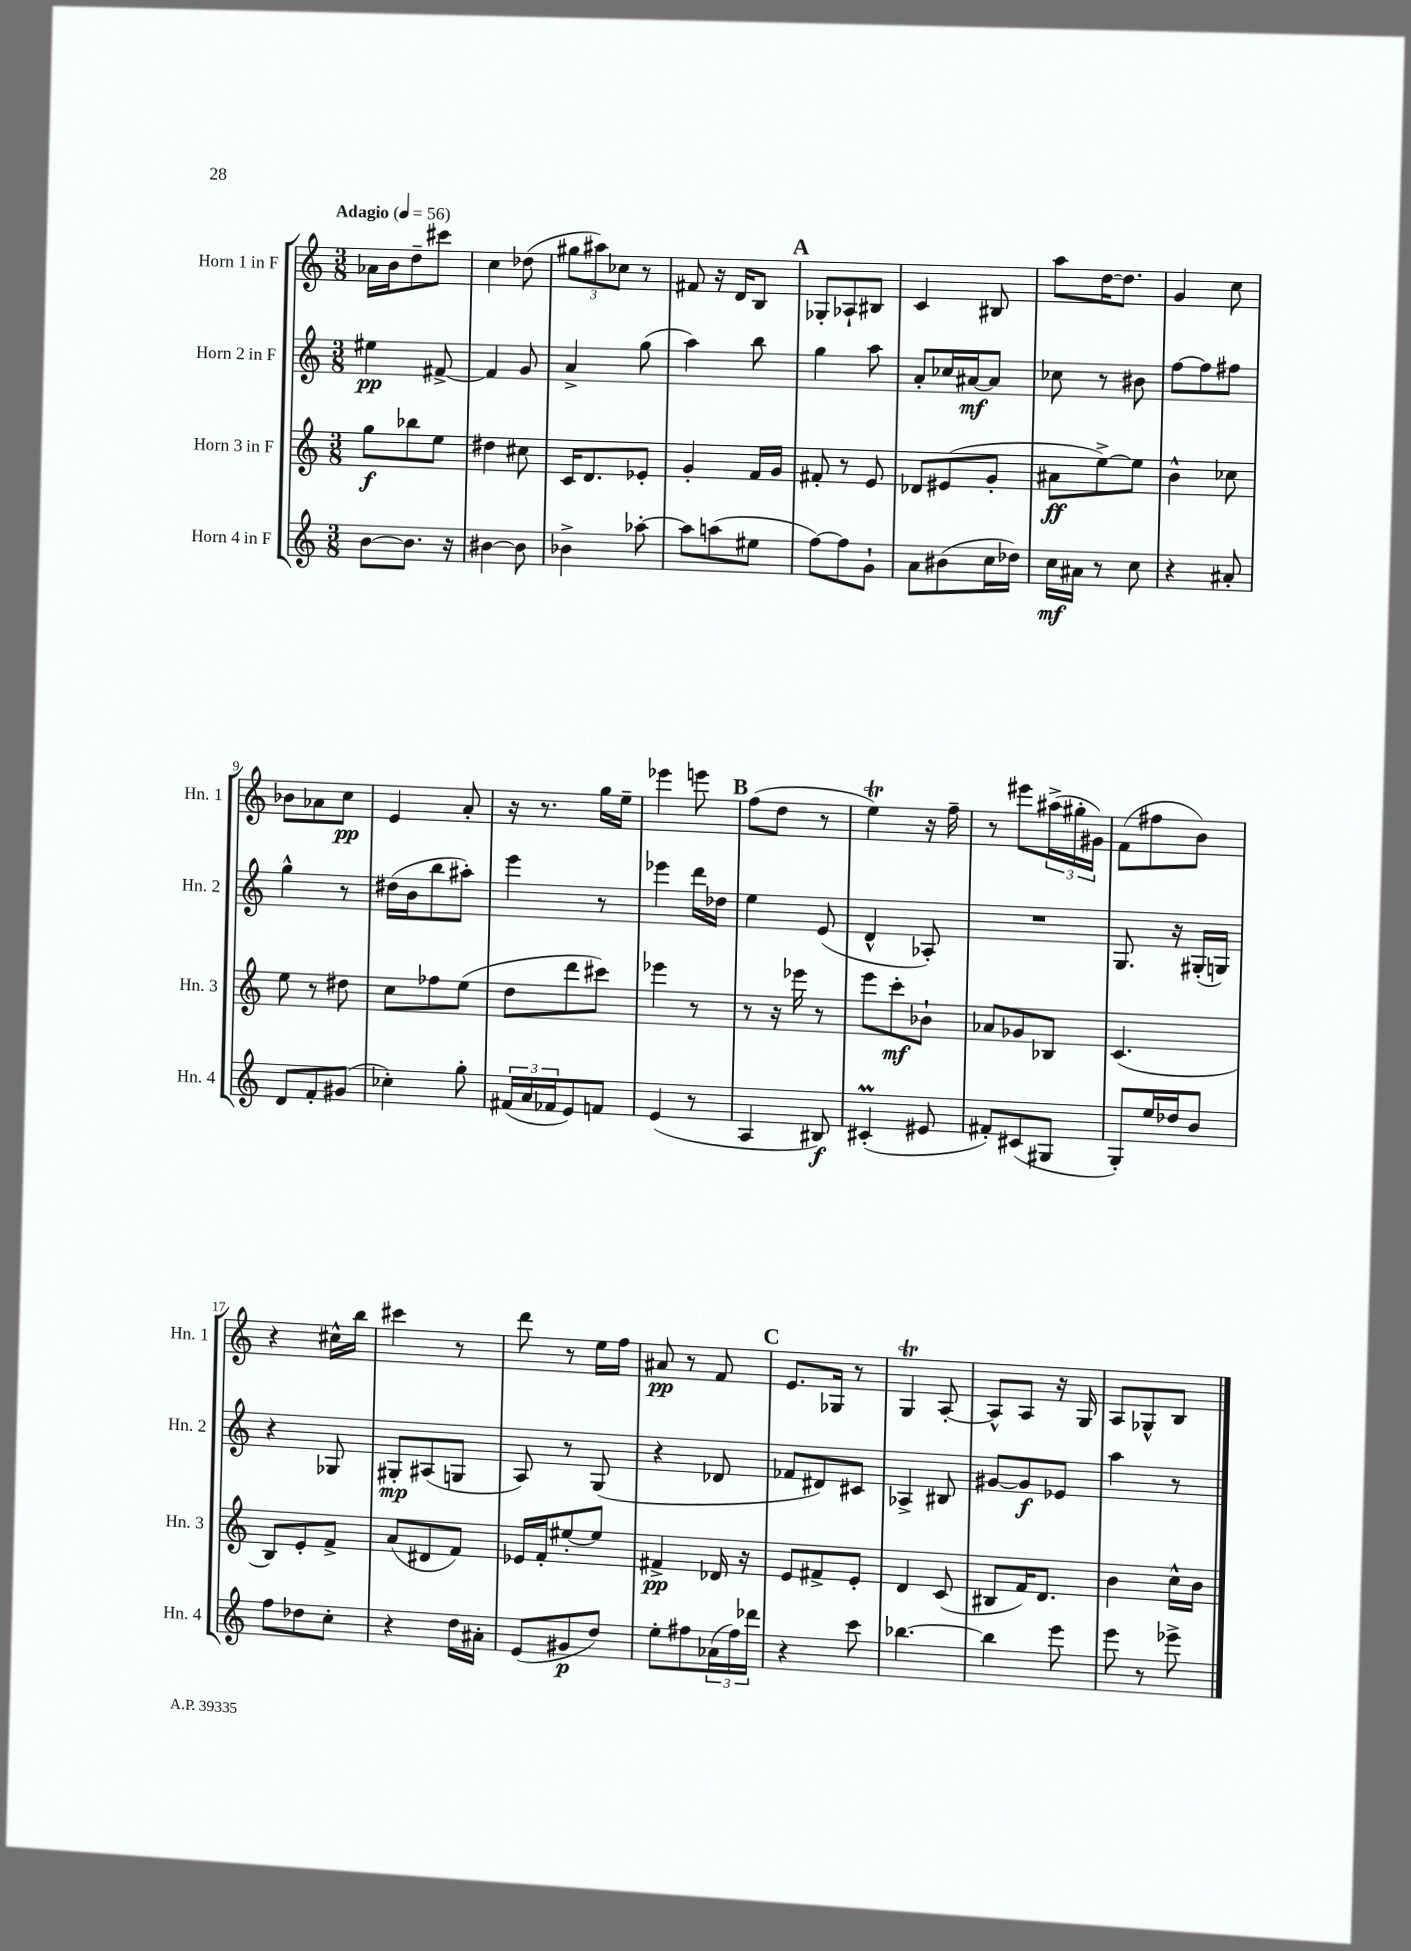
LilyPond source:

<<
\new StaffGroup <<
\new Staff = "s0" \with { instrumentName = "Horn 1 in F" shortInstrumentName = "Hn. 1" } {
    \clef treble \key c \major \numericTimeSignature \time 3/8 \tempo "Adagio" 4 = 56
    aes'16 b'16 d''8-- cis'''8 |
    c''4 des''8( |
    \tuplet 3/2 { gis''8 ais''8) ces''8 } r8 |
    fis'8 r16 d'16 b8 |
    \mark \markup { \bold "A" } ges8-. aes8-! bis8 |
    c'4 bis8 |
    a''8 d''16~ d''8. |
    g'4 c''8 |
    bes'8 aes'8 c''8\pp |
    e'4 a'8-. |
    r16 r8. g''16 e''16-- |
    ees'''4 e'''8 |
    \mark \markup { \bold "B" } f''8( d''8 r8 |
    e''4\trill) r16 f''16-- |
    r8 eis'''8 \tuplet 3/2 { ais''16->( gis''16-. gis'16) } |
    f'8( fis''8 b'8) |
    r4 cis''16-^ b''16 |
    cis'''4 r8 |
    d'''8 r8 e''16 f''16 |
    ais'8\pp r8 f'8 |
    \mark \markup { \bold "C" } e'8. ges16 r8 |
    g4\trill a8~-. |
    a8-^ a8 r16 g16 |
    a8 ges8-^ b8 \bar "|." |
}
\new Staff = "s1" \with { instrumentName = "Horn 2 in F" shortInstrumentName = "Hn. 2" } {
    \clef treble \key c \major \numericTimeSignature \time 3/8
    eis''4\pp fis'8~-> |
    fis'4 g'8 |
    a'4-> g''8( |
    a''4) b''8 |
    \mark \markup { \bold "A" } g''4 a''8 |
    a'8-. ces''16 ais'16~\mf ais'8 |
    ces''8 r8 bis'8 |
    f''8~ f''8 fis''8 |
    g''4-^ r8 |
    dis''16( b'16 b''8 ais''8-.) |
    e'''4 r8 |
    ees'''4 d'''16 des''16 |
    \mark \markup { \bold "B" } e''4 e'8( |
    d'4-^ aes8-.) |
    R4. |
    g8. r16 gis16-.( g16) |
    r4 ges8 |
    gis8-.\mp ais8( g8 |
    a8) r8 g8( |
    r4 des'8 |
    \mark \markup { \bold "C" } fes'8 dis'8) cis'8 |
    aes4-> bis8 |
    gis'8~ gis'8\f ees'8 |
    a''4 r8 \bar "|." |
}
\new Staff = "s2" \with { instrumentName = "Horn 3 in F" shortInstrumentName = "Hn. 3" } {
    \clef treble \key c \major \numericTimeSignature \time 3/8
    g''8\f bes''8 e''8 |
    dis''4 cis''8 |
    c'16 d'8. ees'8-. |
    g'4-. f'16 g'16 |
    \mark \markup { \bold "A" } fis'8-. r8 e'8 |
    des'8 eis'8( g'8-. |
    ais'8\ff e''8~->) e''8 |
    b'4-^ ces''8 |
    e''8 r8 dis''8 |
    c''8 fes''8 e''8( |
    d''8 d'''8 cis'''8) |
    ees'''4 r8 |
    \mark \markup { \bold "B" } r8 r16 ees'''16 r8 |
    e'''8 c'''8-.\mf bes'8-! |
    aes'8 ges'8 bes8 |
    c'4.( |
    b8) e'8-. f'8-> |
    a'8( dis'8 f'8) |
    ees'16 f'16-. eis''8~-. eis''8 |
    fis'4->\pp des'16 r16 |
    \mark \markup { \bold "C" } e'8 fis'8-> e'8-. |
    d'4 c'8( |
    bis8 f'16) d'8. |
    b'4 c''16-^ b'16 \bar "|." |
}
\new Staff = "s3" \with { instrumentName = "Horn 4 in F" shortInstrumentName = "Hn. 4" } {
    \clef treble \key c \major \numericTimeSignature \time 3/8
    b'8~ b'8. r16 |
    bis'4~ bis'8 |
    bes'4-> aes''8~-. |
    aes''8 a''8( eis''8 |
    \mark \markup { \bold "A" } f''8~) f''8 g'8-! |
    a'8 bis'8( c''16 des''16) |
    c''16\mf ais'16 r8 c''8 |
    r4 ais'8-. |
    d'8 f'8-. gis'8( |
    ces''4-.) g''8-. |
    \tuplet 3/2 { fis'16( a'16 fes'16 } e'8) f'8 |
    e'4( r8 |
    \mark \markup { \bold "B" } a4 bis8\f) |
    cis'4-.\prall( eis'8 |
    fis'8-.) cis'8( gis8 |
    g8-.) e''16 des''16 b'8 |
    f''8 des''8 c''8-. |
    r4 d''16 ais'16-. |
    e'8( gis'8\p d''8) |
    e''8-. fis''8 \tuplet 3/2 { aes'16( fis''16) des'''16 } |
    \mark \markup { \bold "C" } r4 c'''8 |
    bes''4.~ |
    bes''4 e'''8 |
    e'''8 r8 ees'''8-> \bar "|." |
}
>>
>>
